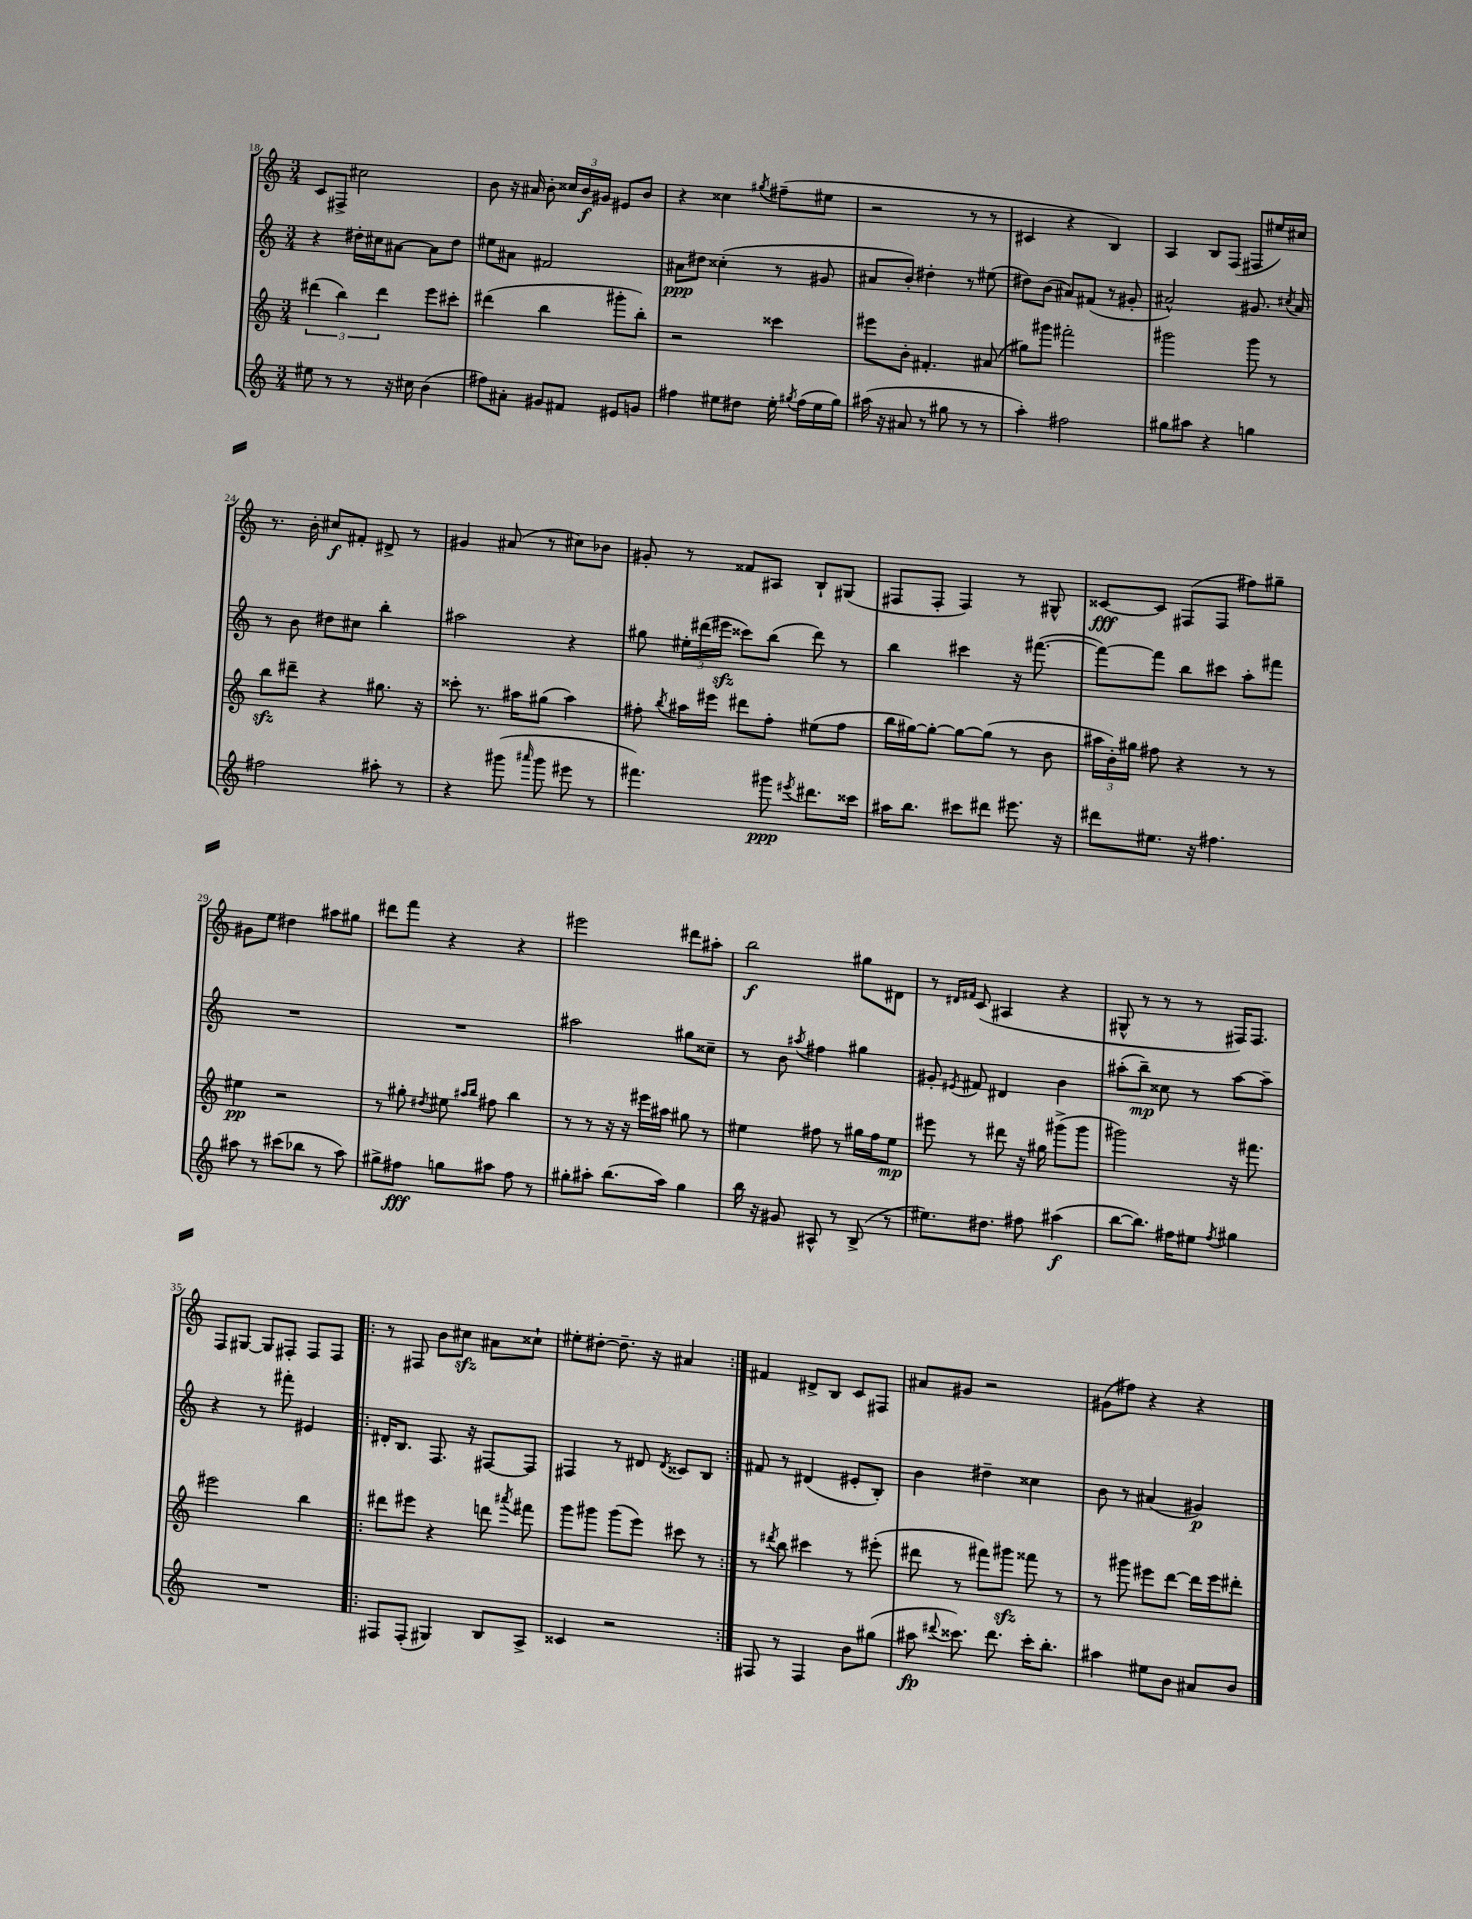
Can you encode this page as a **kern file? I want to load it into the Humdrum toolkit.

**kern	**dynam	**kern	**dynam	**kern	**dynam	**kern	**dynam
*part4	*part4	*part3	*part3	*part2	*part2	*part1	*part1
*staff4	*staff4	*staff3	*staff3	*staff2	*staff2	*staff1	*staff1
*clefG2	*	*clefG2	*	*clefG2	*	*clefG2	*
*k[]	*	*k[]	*	*k[]	*	*k[]	*
*M3/4	*	*M3/4	*	*M3/4	*	*M3/4	*
=18	=18	=18	=18	=18	=18	=18	=18
8ee#X\	.	(6ddd#X\	.	4r	.	8c/L	.
8r	.	.	.	.	.	8F#X^/J	.
.	.	6bb\)	.	.	.	.	.
8r	.	.	.	16dd#X'\LL	.	2cc#X\	.
.	.	.	.	16cc#X\J	.	.	.
.	.	6ddd#\	.	.	.	.	.
16r	.	.	.	[8a#X\J	.	.	.
16cc#X\	.	.	.	.	.	.	.
(4b\	.	8eee\L	.	8a#\L]	.	.	.
.	.	8ccc#X'\J	.	8dd#\J	.	.	.
=19	=19	=19	=19	=19	=19	=19	=19
8ff#X\L)	.	(4ddd#X\	.	8ee#X\L	.	8b\	.
8a#X'\J	.	.	.	8a#X\J	.	16r	.
.	.	.	.	.	.	16a#X/	.
8g#X/L	.	4bb\	.	2f#X/	.	8b'\	.
8f#X/J	.	.	.	.	.	24cc##X/LL	.
.	.	.	.	.	.	24b/	f
.	.	.	.	.	.	24g#X/JJ	.
8e#X/L	.	8ggg#X'\L	.	.	.	8e#X/L	.
8gn/J	.	8bb'\J)	.	.	.	8b/J	.
=20	=20	=20	=20	=20	=20	=20	=20
4ff#X\	.	2r	.	8a#X\L	ppp	4r	.
.	.	.	.	8dd#X\J	.	.	.
8ee#X\L	.	.	.	(4cc##X'\	.	4cc##X\	.
8dd#X\J	.	.	.	.	.	.	.
.	.	.	.	.	.	8qgg#X/	.
16ee#'\	.	4ccc##X\	.	8r	.	(8ff#X~\L	.
8qgg#X/	.	.	.	.	.	.	.
(16ff#\LL	.	.	.	.	.	.	.
16ee#\	.	.	.	8g#X/	.	8ee#X\J	.
16gg#\JJ)	.	.	.	.	.	.	.
=21	=21	=21	=21	=21	=21	=21	=21
(16aa#X\	.	8eee#X\L	.	8a#X/L	.	2r	.
16r	.	.	.	.	.	.	.
8a#X/	.	8b'\J	.	8b'/J)	.	.	.
8r	.	4.f#X'/	.	4dd#X'\	.	.	.
8gg#X\	.	.	.	.	.	.	.
8r	.	.	.	8r	.	8r	.
8r	.	(8a#X/	.	(8ee#X\	.	8r	.
=22	=22	=22	=22	=22	=22	=22	=22
4aa'\)	.	8gg#X\L)	.	8dd#X\L)	.	4c#X/	.
.	.	8ggg#X\J	.	(8b\J	.	.	.
2ff#X\	.	2fff#X'\	.	8a#X/L)	.	4r	.
.	.	.	.	(8f#X/J	.	.	.
.	.	.	.	8r	.	4B/)	.
.	.	.	.	8g#X'/	.	.	.
=23	=23	=23	=23	=23	=23	=23	=23
8gg#X\L	.	2ggg#X\	.	2a#X^^/)	.	4A/	.
8aa#X\J	.	.	.	.	.	.	.
4r	.	.	.	.	.	8B/L	.
.	.	.	.	.	.	(8F/J	.
4ggn\	.	8ggg#\	.	8.g#X/	.	8F#X/L	.
.	.	8r	.	.	.	16ee#X/L)	.
.	.	.	.	8qcc#X/	.	.	.
.	.	.	.	16a#/	.	16cc#X/JJ	.
!!LO:LB:g=z
=24	=24	=24	=24	=24	=24	=24	=24
2ff#X\	.	8bbzz\L	.	8r	.	8.r	.
.	.	8ddd#X~\J	.	8b\	.	.	.
.	.	.	.	.	.	16b'\	.
.	.	4r	.	8dd#X\L	.	8cc#X/L	f
.	.	.	.	8cc#X\J	.	8f#X'/J	.
8aa#X'\	.	8.gg#X\	.	4bb'\	.	8d#X^/	.
8r	.	.	.	.	.	8r	.
.	.	16r	.	.	.	.	.
=25	=25	=25	=25	=25	=25	=25	=25
4r	.	8ccc##X'\	.	2aa#X\	.	4g#X/	.
.	.	8.r	.	.	.	.	.
(8ggg#X\	.	.	.	.	.	(8a#X/	.
.	.	16aa#X\KL	.	.	.	.	.
16qqaaa#X/	.	.	.	.	.	.	.
8ggg#\	.	(8gg#X\J	.	.	.	8r	.
8eee#X\	.	4aa#\)	.	4r	.	8cc#X\L)	.
8r	.	.	.	.	.	8b-X\J	.
=26	=26	=26	=26	=26	=26	=26	=26
4.fff#X\)	.	8ff#X'\	.	8gg#X\	.	8g#X'/	.
.	.	8qbb/	.	.	.	.	.
.	.	16aa#X\LL	.	24ee#X'\LL	.	8r	.
.	.	.	.	(24ddd#X\	.	.	.
.	.	16eee#X\JJ	.	.	.	.	.
.	.	.	.	24eee#Xzz\JJ	.	.	.
.	.	8ddd#X\L	.	8ccc##X\L)	.	8f##X/L	.
8ggg#X\	ppp	8ff#'\J	.	(8bb\J	.	8A#X/J	.
8qeee#X/	.	.	.	.	.	.	.
8.ddd#X\L	.	(8ee#X\L	.	8ddd#\)	.	8B`/L	.
.	.	8ff#\J	.	8r	.	(8G#X/J	.
16ccc##X\Jk	.	.	.	.	.	.	.
=27	=27	=27	=27	=27	=27	=27	=27
16aa#X\KL	.	16bb\LL	.	4bb\	.	8F#X/L	.
8.bb\J	.	[16gg#X\J)	.	.	.	.	.
.	.	8gg#'\J_	.	.	.	8F#'/J	.
8ccc#X\L	.	8gg#\L_	.	4ccc#X\	.	4F#/)	.
8ddd#X\J	.	(8gg#\J]	.	.	.	.	.
8.eee#X\	.	8r	.	16r	.	8r	.
.	.	.	.	([8.fff#X\	.	.	.
.	.	8b\	.	.	.	8G#X^^/	.
16r	.	.	.	.	.	.	.
=28	=28	=28	=28	=28	=28	=28	=28
8ddd#X\L	.	24aa#X\LL	.	8fff#\L_)	.	[8c##X/L	fff
.	.	24b'\)	.	.	.	.	.
.	.	24gg#X\JJ	.	.	.	.	.
8.ee#X\J	.	8ff#X\	.	8fff#\J]	.	8c##/J]	.
.	.	4r	.	8bb\L	.	(8F#X/L	.
16r	.	.	.	.	.	.	.
4.ff#X\	.	.	.	8ccc#X\J	.	8F#/J	.
.	.	8r	.	8aa'\L	.	8ff#X\L)	.
.	.	8r	.	8fff#X\J	.	8gg#X~\J	.
!!LO:LB:g=z
=29	=29	=29	=29	=29	=29	=29	=29
8aa#X\	.	4ee#X\	pp	2.r	.	8g#X\L	.
8r	.	.	.	.	.	8ee\J	.
(8ccc#X\L	.	2r	.	.	.	4dd#X\	.
8bb-X\J	.	.	.	.	.	.	.
8r	.	.	.	.	.	8aa#X\L	.
8aa#\)	.	.	.	.	.	8gg#X\J	.
=30	=30	=30	=30	=30	=30	=30	=30
8gg#X^\L	.	8r	.	2.r	.	8ddd#X\L	.
8ff#X\J	fff	8gg#X'\	.	.	.	8fff\J	.
.	.	8qdd#X/	.	.	.	.	.
8ggn\L	.	8ee#X\	.	.	.	4r	.
.	.	16qqaa#X/LL	.	.	.	.	.
.	.	16qqbb/JJ	.	.	.	.	.
8aa#X\J	.	8ff#X\	.	.	.	.	.
8ff#\	.	4bb\	.	.	.	4r	.
8r	.	.	.	.	.	.	.
=31	=31	=31	=31	=31	=31	=31	=31
8gg#X'\L	.	8r	.	2aa#X\	.	2eee#X\	.
8aa#X'\J	.	8r	.	.	.	.	.
(8.bb\L	.	16r	.	.	.	.	.
.	.	16r	.	.	.	.	.
.	.	16eee#X\LL	.	.	.	.	.
16aa#\Jk)	.	16aa#X\JJ	.	.	.	.	.
4gg#\	.	8gg#X\	.	8gg#X\L	.	8ddd#X\L	.
.	.	8r	.	8cc##X~\J	.	8aa#X'\J	.
=32	=32	=32	=32	=32	=32	=32	=32
16bb\	.	4ee#X\	.	8r	.	2bb\	f
16r	.	.	.	.	.	.	.
8g#X/	.	.	.	8b\	.	.	.
.	.	.	.	8qaa#X/	.	.	.
8A#X^^/	.	8ff#X\	.	4ff#X\	.	.	.
8r	.	8r	.	.	.	.	.
(8B^/	.	16gg#X\LL	.	4gg#X\	.	8gg#X\L	.
.	.	16ff#\J	.	.	.	.	.
8r	.	8ee#\J	mp	.	.	8d#X\J	.
=33	=33	=33	=33	=33	=33	=33	=33
8.ee#X\L)	.	8eee#X\	.	8g#X'/	.	8r	.
.	.	.	.	.	.	16qqd#X/LL	.
.	.	.	.	8qe#X/	.	16qqf#X/JJ	.
.	.	8r	.	8f#X/	.	(8c/	.
8.dd#X\J	.	.	.	.	.	.	.
.	.	8ddd#X\	.	4d#X/	.	4A#X/	.
8ff#X\	.	16r	.	.	.	.	.
.	.	16gg#X\	.	.	.	.	.
(4aa#X\	f	(8ggg#X^\L	.	4b\	.	4r	.
.	.	8ggg#\J	.	.	.	.	.
=34	=34	=34	=34	=34	=34	=34	=34
[8bb\L	.	2ggg#X\)	.	(8aa#X'\L	.	8G#X^^/	.
8.bb\J])	.	.	.	8bb~\J)	mp	8r	.
.	.	.	.	8cc##X\	.	8r	.
16ff#X\KL	.	.	.	.	.	.	.
8ee#X\J	.	.	.	8r	.	8r	.
8qff#/	.	.	.	.	.	.	.
4gg#X\	.	16r	.	[8aa#\L	.	16F#X/KL)	.
.	.	8.fff#X\	.	.	.	8.F#/J	.
.	.	.	.	8aa#~\J]	.	.	.
!!LO:LB:g=z
=35	=35	=35	=35	=35	=35	=35	=35
2.r	.	2eee#X\	.	4r	.	8F/L	.
.	.	.	.	.	.	[8G#X/J	.
.	.	.	.	8r	.	8G#/L]	.
.	.	.	.	8fff#X'\	.	8F#X'/J	.
.	.	4bb\	.	4e#X/	.	8F#/L	.
.	.	.	.	.	.	8F#/J	.
=36!|:	=36!|:	=36!|:	=36!|:	=36!|:	=36!|:	=36!|:	=36!|:
8F#X/L	.	8ddd#X\L	.	16d#X'/KL	.	8r	.
.	.	.	.	8.B/J	.	.	.
(8F#'/J	.	8eee#X\J	.	.	.	8F#X/	.
4G#X/)	.	4r	.	8.F/	.	8b\L	.
.	.	.	.	.	.	8cc#Xzz\J	.
.	.	.	.	16r	.	.	.
8B/L	.	8dddn\	.	[8F#X/L	.	8a#X\L	.
.	.	8qaaa#X/	.	.	.	.	.
8A^/J	.	8fff#X\	.	8F#/J]	.	8cc##X`\J	.
=37	=37	=37	=37	=37	=37	=37	=37
4c##X/	.	8ggg\L	.	4F#X/	.	8ee#X'\L	.
.	.	8ggg#X\J	.	.	.	[8dd#X'\J	.
2r	.	(8ggg#\L	.	8r	.	8.dd#~\]	.
.	.	8eee\J)	.	8d#X/	.	.	.
.	.	.	.	.	.	16r	.
.	.	.	.	8qd#/	.	.	.
.	.	8ccc#X\	.	8c##X/L	.	4a#X/	.
.	.	8r	.	8B/J	.	.	.
=38:|!	=38:|!	=38:|!	=38:|!	=38:|!	=38:|!	=38:|!	=38:|!
8F#X/	.	8r	.	8f#X/	.	4f#X/	.
.	.	8qddd#X/	.	.	.	.	.
8r	.	8bb\	.	8r	.	.	.
4F#/	.	4ccc#X\	.	(4d#X/	.	8d#X^/L	.
.	.	.	.	.	.	8B/J	.
8b\L	.	8r	.	8e#X'/L	.	8c/L	.
(8gg#X\J	.	(8eee#X'\	.	8B'/J)	.	8F#X/J	.
=39	=39	=39	=39	=39	=39	=39	=39
8aa#X\	fp	8ddd#X\	.	4b\	.	8a#X/L	.
8qqddd#X/	.	.	.	.	.	.	.
8.ccc##X\)	.	8r	.	.	.	8g#X/J	.
.	.	8fff#X\L)	.	4dd#X~\	.	2r	.
8.ddd#\	.	.	.	.	.	.	.
.	.	8ggg#Xzz\J	.	.	.	.	.
16ccc##'\KL	.	8fff##X\	.	4cc##X\	.	.	.
8.bb'\J	.	.	.	.	.	.	.
.	.	8r	.	.	.	.	.
=40	=40	=40	=40	=40	=40	=40	=40
4aa#X\	.	8r	.	8b\	.	(8g#X\L	.
.	.	8ggg#X\	.	8r	.	8ff#X\J)	.
8ee#X\L	.	8eee#X\L	.	(4a#X/	.	4r	.
8b\J	.	[8ddd\J	.	.	.	.	.
8a#X/L	.	16ddd\LL]	.	4g#X/)	p	4r	.
.	.	16eee#\J	.	.	.	.	.
8b/J	.	8ddd#X'\J	.	.	.	.	.
==	==	==	==	==	==	==	==
*-	*-	*-	*-	*-	*-	*-	*-
